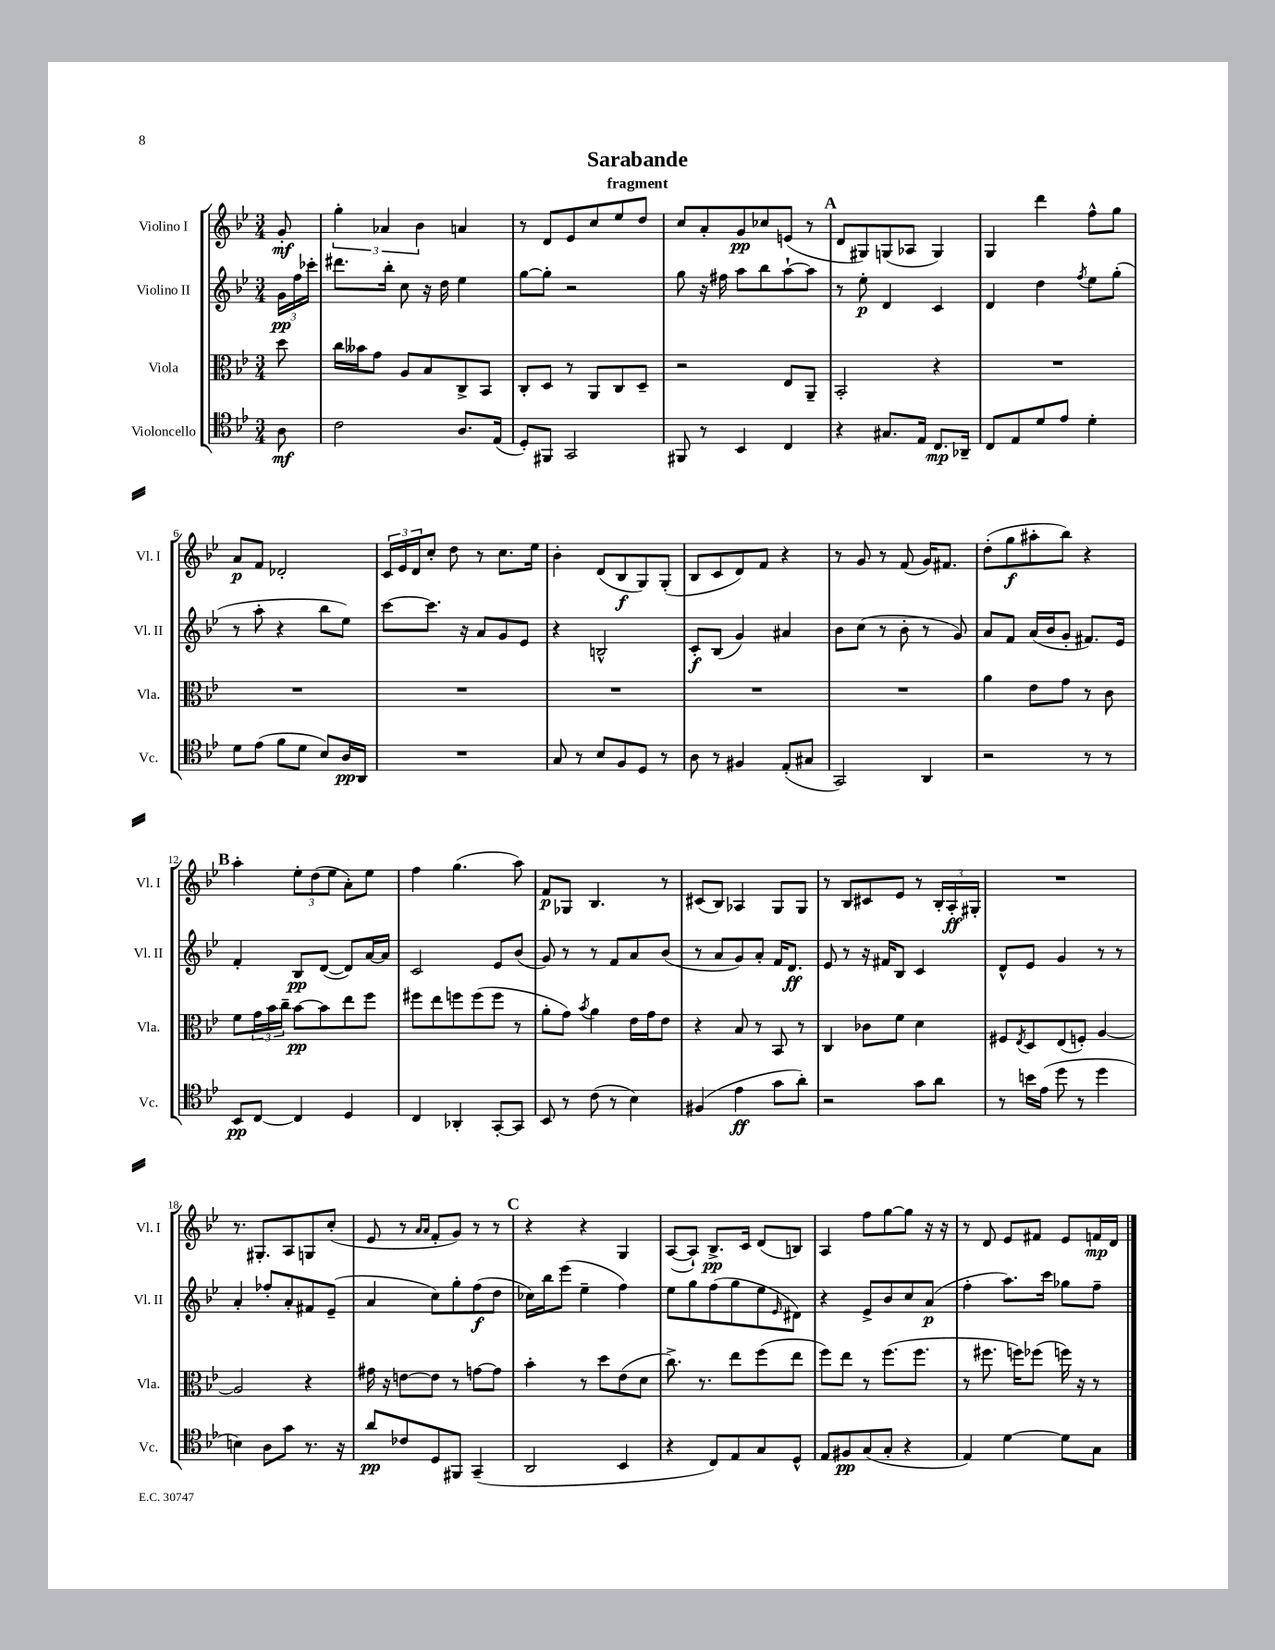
\header { title = "Sarabande" subtitle = "fragment" }
<<
\new StaffGroup <<
\new Staff = "s0" \with { instrumentName = "Violino I" shortInstrumentName = "Vl. I" } {
    \clef treble \key bes \major \numericTimeSignature \time 3/4 \partial 8
    g'8-.\mf |
    \tuplet 3/2 { g''4-. aes'4 bes'4 } a'4 |
    r8 d'8 ees'8 c''8 ees''8 d''8 |
    c''8 a'8-. g'8\pp ces''8 e'8( r8 |
    \mark \markup { \bold "A" } d'8 gis8) g8( aes8 g4) |
    g4 d'''4 f''8-^ g''8 |
    a'8\p f'8 des'2-. |
    \tuplet 3/2 { c'16 ees'16 d'16 } c''8-. d''8 r8 c''8. ees''16 |
    bes'4-. d'8( bes8\f g8) g8-.( |
    bes8 c'8 d'8) f'8 r4 |
    r8 g'8 r8 f'8( g'16) fis'8. |
    d''8-.( g''8\f ais''8-. bes''8) r4 |
    \mark \markup { \bold "B" } a''4-. \tuplet 3/2 { ees''8-. d''8( ees''8 } a'8-.) ees''8 |
    f''4 g''4.( a''8) |
    f'8\p ges8 bes4. r8 |
    cis'8( bes8) aes4 g8 g8 |
    r8 bes8 cis'8 ees'8 r8 \tuplet 3/2 { bes16-. a16-.\ff gis16-. } |
    R2. |
    r8. gis8.-. a8 g8 c''8-.( |
    ees'8 r8 \grace { a'16 a'16 } f'8-. g'8) r8 r8 |
    \mark \markup { \bold "C" } r4 r4 g4 |
    a8~( a8-!) bes8.->\pp c'16 d'8( b8) |
    a4 f''8 g''8~ g''8 r16 r16 |
    r8 d'8 ees'8 fis'8 ees'8 f'16\mp d'16 \bar "|." |
}
\new Staff = "s1" \with { instrumentName = "Violino II" shortInstrumentName = "Vl. II" } {
    \clef treble \key bes \major \numericTimeSignature \time 3/4 \partial 8
    \tuplet 3/2 { g'16\pp f''16 ces'''16-. } |
    dis'''8. bes''16-. c''8 r16 d''16 ees''4 |
    g''8~ g''8-. r2 |
    g''8 r16 fis''16 a''8 bes''8 a''8~-! a''8 |
    \mark \markup { \bold "A" } r8 ees''8-.\p d'4 c'4 |
    d'4 d''4 \acciaccatura { f''8 } ees''8 g''8-.( |
    r8 a''8-. r4 bes''8 ees''8) |
    c'''8~ c'''8. r16 a'8 g'8 ees'8 |
    r4 b2-^ |
    c'8-.\f bes8( g'4) ais'4 |
    bes'8 c''8( r8 bes'8-. r8 g'8) |
    a'8 f'8 a'16( bes'16 g'8-. fis'8.) ees'16 |
    \mark \markup { \bold "B" } f'4-. bes8\pp d'8~( d'8) a'16~ a'16 |
    c'2 ees'8 bes'8( |
    g'8) r8 r8 f'8 a'8 bes'8( |
    r8 a'8 g'8) a'8-. f'16 d'8.\ff |
    ees'8 r8 r16 fis'16 bes8 c'4 |
    d'8-^ ees'8 g'4 r8 r8 |
    a'4-. fes''8-. a'8-. fis'8 ees'8--( |
    a'4 c''8) g''8-. f''8\f( d''8 |
    \mark \markup { \bold "C" } ces''16) bes''16 ees'''8( ees''4-- f''4) |
    ees''8 g''8 f''8( g''8 ees''8 \grace { ees'16 } dis'8) |
    r4 ees'8-> bes'8 c''8 a'8\p( |
    f''4-. a''8.) c'''16 ges''8 f''8-- \bar "|." |
}
\new Staff = "s2" \with { instrumentName = "Viola" shortInstrumentName = "Vla." } {
    \clef alto \key bes \major \numericTimeSignature \time 3/4 \partial 8
    d''8 |
    c''16 beses'16 g'8 a8 bes8 c8-> bes,8 |
    c8-. d8 r8 a,8 c8 d8-- |
    r2 ees8 a,8-- |
    \mark \markup { \bold "A" } bes,2-. r4 |
    R2. |
    R2. |
    R2. |
    R2. |
    R2. |
    R2. |
    a'4 ees'8 g'8 r8 c'8 |
    \mark \markup { \bold "B" } f'8 \tuplet 3/2 { g'16 bes'16 c''16-- } bes'8~\pp bes'8 ees''8 f''8 |
    fis''8 ees''8 f''8 f''8( f''8 r8 |
    a'8-. g'8) \acciaccatura { bes'8 } a'4 ees'16 g'16 ees'8 |
    r4 bes8 r8 bes,8 r8 |
    c4 ces'8 f'8 d'4 |
    fis8 \acciaccatura { ees8 } d8 ees8( f8-.) a4~ |
    a2 r4 |
    gis'16 r16 e'8~ e'8 r8 g'8~ g'8 |
    \mark \markup { \bold "C" } bes'4-. r8 d''8 ees'8( d'8 |
    c''8.->) r8. ees''8 f''8( ees''8 |
    f''8) ees''8 r8 f''8.( f''8. |
    r8 fis''8. f''16) fes''8( f''16) r16 r8 \bar "|." |
}
\new Staff = "s3" \with { instrumentName = "Violoncello" shortInstrumentName = "Vc." } {
    \clef tenor \key bes \major \numericTimeSignature \time 3/4 \partial 8
    a8\mf |
    c'2 a8. ees16( |
    d8-.) fis,8 g,2 |
    fis,8 r8 bes,4 c4 |
    \mark \markup { \bold "A" } r4 gis8. ees16 c8.\mp aes,16-- |
    c8 ees8 d'8 ees'8 d'4-. |
    d'8 ees'8( f'8 d'8 bes8) a16\pp a,16 |
    R2. |
    g8 r8 bes8 f8 d8 r8 |
    a8 r8 fis4 ees8-.( gis8 |
    g,2) a,4 |
    r2 r8 r8 |
    \mark \markup { \bold "B" } bes,8\pp c8~ c4 d4 |
    c4 aes,4-. g,8~-. g,8 |
    bes,8 r8 c'8( r8 bes4) |
    fis4( ees'4\ff g'8 a'8-.) |
    r2 g'8 a'8 |
    r8 b'16 ees'16( d''8 r8 d''4 |
    b4) a8 g'8 r8. r16 |
    a'8\pp ces'8 d8 fis,8 g,4--( |
    \mark \markup { \bold "C" } a,2 bes,4 |
    r4 c8) ees8 g8 d8-^ |
    ees8 fis8\pp g8( g8-. r4 |
    ees4) d'4~ d'8 g8 \bar "|." |
}
>>
>>
